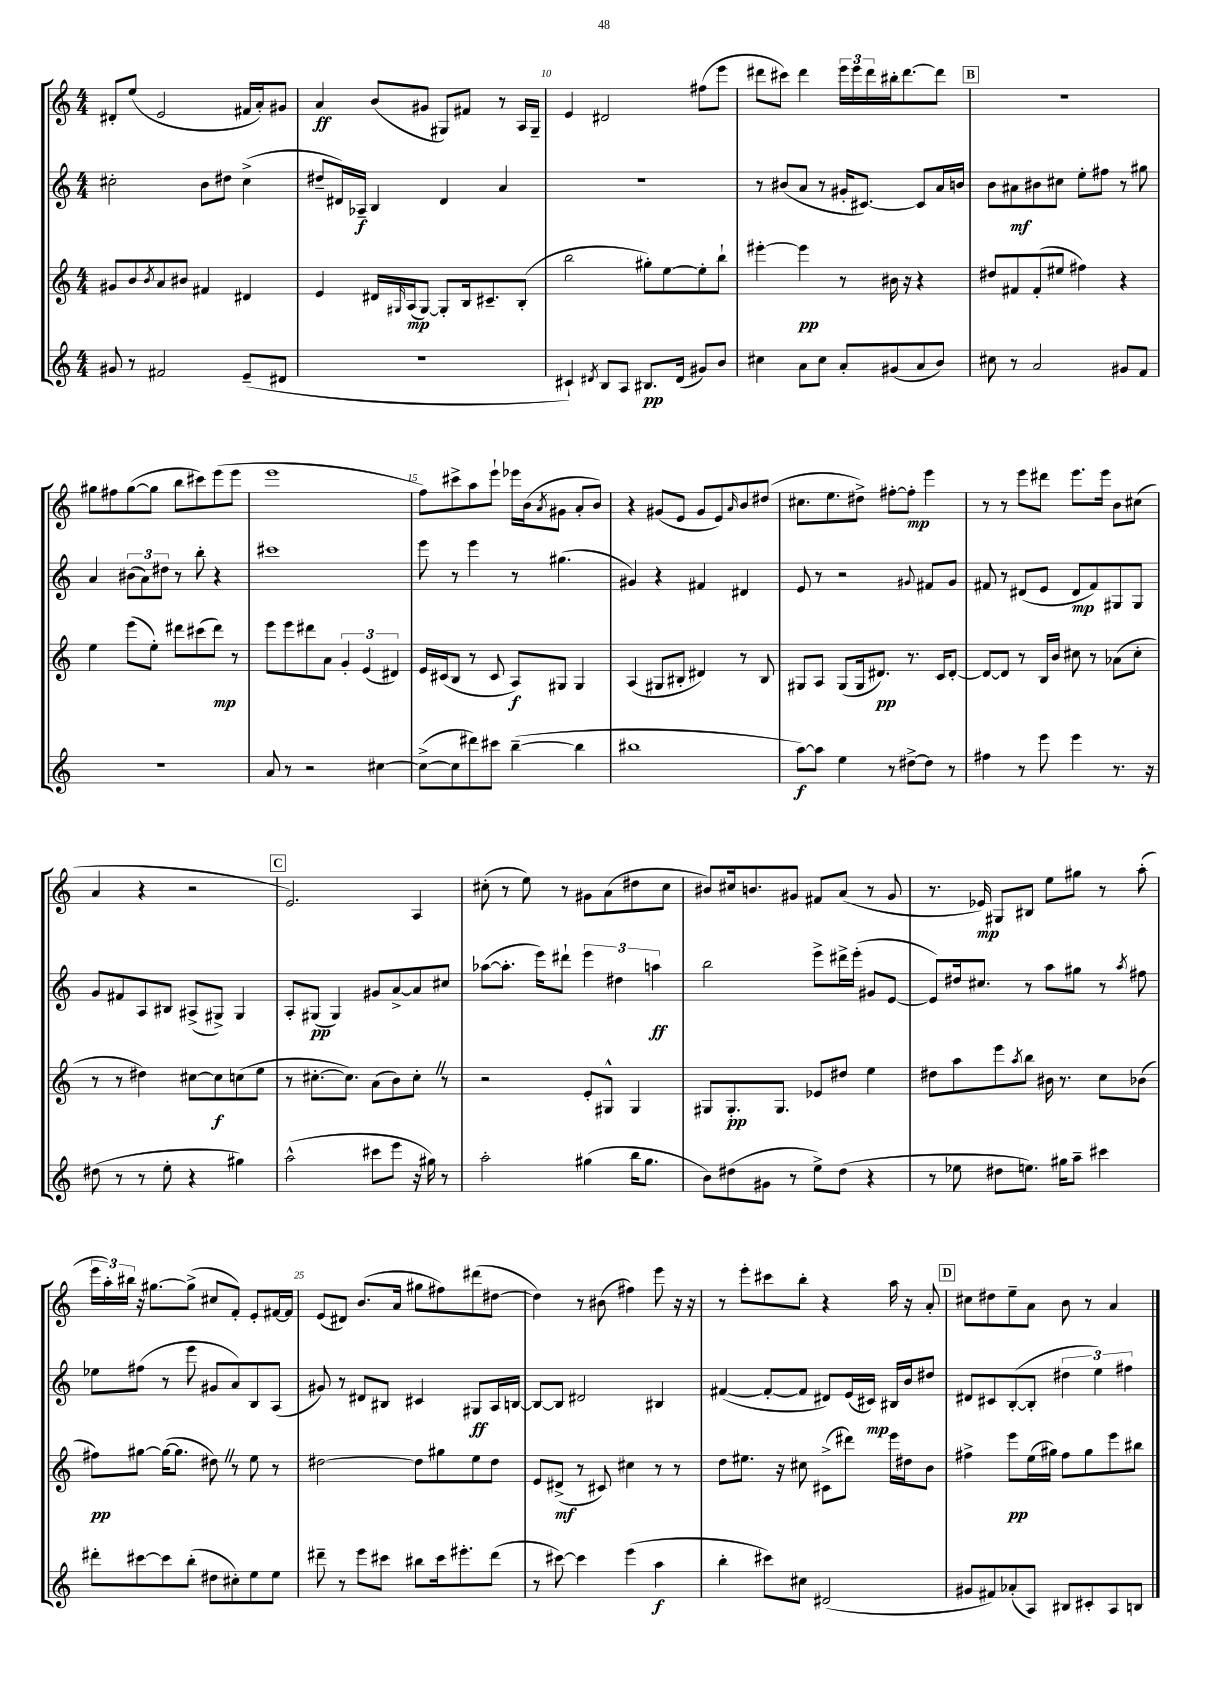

**kern	**dynam	**kern	**dynam	**kern	**dynam	**kern	**dynam
*part4	*part4	*part3	*part3	*part2	*part2	*part1	*part1
*staff4	*staff4	*staff3	*staff3	*staff2	*staff2	*staff1	*staff1
*clefG2	*	*clefG2	*	*clefG2	*	*clefG2	*
*k[]	*	*k[]	*	*k[]	*	*k[]	*
*M4/4	*	*M4/4	*	*M4/4	*	*M4/4	*
=8	=8	=8	=8	=8	=8	=8	=8
8g#X/	.	8g#X/L	.	2cc#X'\	.	8d#X'/L	.
8r	.	8b/	.	.	.	(8ee/J	.
.	.	8qb/	.	.	.	.	.
2f#X/	.	8a/	.	.	.	2e/	.
.	.	8b#X/J	.	.	.	.	.
.	.	4f#X/	.	8b\L	.	.	.
.	.	.	.	8dd#X\J	.	.	.
(8e~/L	.	4d#X/	.	(4cc#^\	.	16f#X/LL	.
.	.	.	.	.	.	16a'/J)	.
8d#X/J	.	.	.	.	.	8g#X/J	.
=9	=9	=9	=9	=9	=9	=9	=9
1r	.	4e/	.	8dd#X~/L	.	4a/	ff
.	.	.	.	16d#X/L)	.	.	.
.	.	.	.	16A-X~/JJ	f	.	.
.	.	16d#X/LL	.	4B/	.	(8b/L	.
.	.	16qqG#X/	.	.	.	.	.
.	.	(16A/J	mp	.	.	.	.
.	.	[8G#/J)	.	.	.	8g#X/J	.
.	.	8G#'/L]	.	4d#/	.	8G#X/L)	.
.	.	16B/k	.	.	.	8f#X/J	.
.	.	8.c#X~/	.	.	.	.	.
.	.	.	.	4a/	.	8r	.
.	.	(8B'/J	.	.	.	16A/LL	.
.	.	.	.	.	.	16G#~/JJ	.
=10	=10	=10	=10	=10	=10	=10	=10
4c#X`/)	.	2bb\	.	1r	.	4e/	.
8qd#X/	.	.	.	.	.	.	.
8B/L	.	.	.	.	.	2d#X/	.
8A/J	.	.	.	.	.	.	.
8.B#X/L	pp	8gg#X'\L)	.	.	.	.	.
.	.	[8ee\	.	.	.	.	.
(16d#/Jk	.	.	.	.	.	.	.
8g#X/L)	.	8ee'\]	.	.	.	(8ff#X\L	.
8b/J	.	8bb`\J	.	.	.	8eee\J	.
=11	=11	=11	=11	=11	=11	=11	=11
4cc#X\	.	[4eee#X'\	.	8r	.	8ddd#X\L	.
.	.	.	.	(8b#X/L	.	8ccc#X\J)	.
8a\L	.	4eee#\]	pp	8a/J	.	4ddd#\	.
8cc#\J	.	.	.	8r	.	.	.
8a'/L	.	8r	.	16g#X'/KL	.	24eee\LL	.
.	.	.	.	.	.	24eee\	.
.	.	.	.	[8.c#X/J)	.	.	.
.	.	.	.	.	.	24ddd#\	.
(8g#X/	.	16b#X\	.	.	.	16bb#X'\J	.
.	.	16r	.	.	.	[8.ddd#\	.
8a/	.	4r	.	8c#/L]	.	.	.
8b/J)	.	.	.	16a/L	.	8ddd#\J]	.
.	.	.	.	16bn/JJ	.	.	.
!!LO:REH:place=s1:t=B
=12	=12	=12	=12	=12	=12	=12	=12
8cc#X\	.	8dd#X/L	.	8b\L	.	1r	.
8r	.	8f#X/	.	8a#X\	mf	.	.
2a/	.	(8f#'/	.	8b#X\	.	.	.
.	.	8ee#X/J	.	8cc#X\J	.	.	.
.	.	4ff#X\)	.	8ee'\L	.	.	.
.	.	.	.	8ff#X\J	.	.	.
8g#X/L	.	4r	.	8r	.	.	.
8f/J	.	.	.	8gg#X\	.	.	.
!!LO:LB:g=z
=13	=13	=13	=13	=13	=13	=13	=13
1r	.	4ee\	.	4a/	.	8gg#X\L	.
.	.	.	.	.	.	8ff#X\	.
.	.	(8eee\L	.	(12b#X\L	.	([8gg#\	.
.	.	.	.	12a\)	.	.	.
.	.	8ee'\J)	.	.	.	8gg#\J]	.
.	.	.	.	12dd#X\J	.	.	.
.	.	8ddd#X\L	.	8r	.	8bb\L	.
.	.	(8ccc#X\	.	8bb'\	.	8ccc#X\)	.
.	.	8ddd#\J)	mp	4r	.	(8eee\	.
.	.	8r	.	.	.	8eee\J	.
=14	=14	=14	=14	=14	=14	=14	=14
8a/	.	8eee\L	.	1ccc#X	.	1eee	.
8r	.	8eee\	.	.	.	.	.
2r	.	8ddd#X\	.	.	.	.	.
.	.	8a\J	.	.	.	.	.
.	.	6g'/	.	.	.	.	.
.	.	(6e/	.	.	.	.	.
[4cc#X\	.	.	.	.	.	.	.
.	.	6d#X/)	.	.	.	.	.
=15	=15	=15	=15	=15	=15	=15	=15
(8cc#^\L_	.	16e/LL	.	8eee\	.	8ff\L)	.
.	.	(16c#X/J	.	.	.	.	.
8cc#\]	.	8B/J	.	8r	.	8ccc#X^\	.
8ddd#X\)	.	8r	.	4eee\	.	8aa\	.
8ccc#X\J	.	8c#/	.	.	.	8eee`\J	.
([4bb~\	.	8A/L)	f	8r	.	16eee-X\LL	.
.	.	.	.	.	.	(16b\J	.
.	.	.	.	.	.	8qa/	.
.	.	8G#X/J	.	(4.gg#X\	.	8g#X\J	.
4bb\]	.	4G#/	.	.	.	8a'/L	.
.	.	.	.	.	.	8b/J)	.
=16	=16	=16	=16	=16	=16	=16	=16
1bb#X	.	(4A/	.	4g#X/)	.	4r	.
.	.	8G#X/L	.	4r	.	(8g#X/L	.
.	.	8B#X'/J	.	.	.	8e/J	.
.	.	4d#X/)	.	4f#X/	.	8g#/L	.
.	.	.	.	.	.	8e/)	.
.	.	.	.	.	.	16qqa/	.
.	.	8r	.	4d#X/	.	8b/	.
.	.	8B#/	.	.	.	(8dd#X/J	.
=17	=17	=17	=17	=17	=17	=17	=17
[8aa\L)	f	8G#X/L	.	8e/	.	8.cc#X\L	.
8aa\J]	.	8A/J	.	8r	.	.	.
.	.	.	.	.	.	8.ee\	.
4ee\	.	(8G#/L	.	2r	.	.	.
.	.	16G#/k	.	.	.	8dd#X^\J)	.
.	.	8.d#X/J)	pp	.	.	.	.
8r	.	.	.	.	.	[8ff#X'\L	.
[8dd#X^\L	.	8.r	.	.	.	8ff#'\J]	mp
.	.	.	.	8qqg#X/	.	.	.
8dd#\J]	.	.	.	8f#X/L	.	4eee\	.
.	.	16c/KL	.	.	.	.	.
8r	.	[8d#'/J	.	8g#/J	.	.	.
=18	=18	=18	=18	=18	=18	=18	=18
4ff#X\	.	8d#/L_	.	8f#X/	.	8r	.
.	.	8d#/J]	.	8r	.	8r	.
8r	.	8r	.	(8d#X/L	.	8eee\L	.
8eee\	.	16B/LL	.	8e/J	.	8ddd#X\J	.
.	.	16b/JJ	.	.	.	.	.
4eee\	.	8cc#X\	.	8d#/L	mp	8.eee\L	.
.	.	8r	.	8f#/)	.	.	.
.	.	.	.	.	.	16eee\Jk	.
8.r	.	(8a-X\L	.	8G#X/	.	8b\L	.
.	.	8cc#'\J	.	8G#/J	.	(8cc#X\J	.
16r	.	.	.	.	.	.	.
!!LO:LB:g=z
=19	=19	=19	=19	=19	=19	=19	=19
(8dd#X\	.	8r	.	8g/L	.	4a/	.
8r	.	8r	.	8f#X/	.	.	.
8r	.	4dd#X\)	.	8A/	.	4r	.
8ee'\	.	.	.	8B#X/J	.	.	.
4r	.	[8cc#X\L	.	(8A#X^/L	.	2r	.
.	.	8cc#\]	f	8G#X^/J)	.	.	.
4gg#X\)	.	(8ccn\	.	4G#/	.	.	.
.	.	8ee\J	.	.	.	.	.
!!LO:REH:place=s1:t=C
=20	=20	=20	=20	=20	=20	=20	=20
(2aa^^\	.	8r	.	8A'/L	.	2.e/)	.
.	.	[8.cc#X'\L	.	(8G#X/J	pp	.	.
.	.	.	.	4G#/)	.	.	.
.	.	8.cc#\J])	.	.	.	.	.
8ccc#X\L	.	(8a\L	.	8g#X/L	.	.	.
8eee\J	.	8b\)	.	[8a^/	.	.	.
16r	.	8cc#'Z\J	.	8a/]	.	4A/	.
16gg#X\)	.	.	.	.	.	.	.
8r	.	8r	.	8cc#X/J	.	.	.
=21	=21	=21	=21	=21	=21	=21	=21
2aa'\	.	2r	.	([8aa-X\L	.	(8cc#X'\	.
.	.	.	.	8.aa-'\J]	.	8r	.
.	.	.	.	.	.	8ee\)	.
.	.	.	.	16eee\KL)	.	.	.
.	.	.	.	8ddd#X`\J	.	8r	.
(4gg#X\	.	8e'/L	.	6eee\	.	8g#X\L	.
.	.	8G#X^^/J	.	.	.	(8a\	.
.	.	.	.	6dd#X\	.	.	.
16bb\KL	.	4G#/	.	.	.	8dd#X\	.
8.gg#\J	.	.	.	.	.	.	.
.	.	.	.	6aan\	ff	.	.
.	.	.	.	.	.	8cc#\J	.
=22	=22	=22	=22	=22	=22	=22	=22
8b\L)	.	8G#X/L	.	2bb\	.	8b#X/L)	.
(8dd#X\	.	8.G#'/	pp	.	.	16cc#X/k	.
.	.	.	.	.	.	8.bn/	.
8g#X\J	.	.	.	.	.	.	.
.	.	8.G#/J	.	.	.	.	.
8r	.	.	.	.	.	8g#X/J	.
8ee^\L)	.	8e-X/L	.	8eee^\L	.	8f#X/L	.
(8dd#\J	.	8dd#X/J	.	16ddd#X^\L	.	(8a/J	.
.	.	.	.	(16eee'\JJ	.	.	.
4r	.	4ee\	.	8g#X/L	.	8r	.
.	.	.	.	[8e/J	.	8g#/	.
=23	=23	=23	=23	=23	=23	=23	=23
8r	.	8dd#X\L	.	8e/L])	.	8.r	.
8ee-X\	.	8aa\	.	16dd#X/k	.	.	.
.	.	.	.	8.cc#X/J	.	16e-X/)	mp
8dd#X\L	.	8eee\	.	.	.	8G#X/L	.
.	.	8qaa/	.	.	.	.	.
8.een\J)	.	8bb\J	.	8r	.	8B#X/J	.
.	.	16b#X\	.	8aa\L	.	8ee\L	.
16gg#X\KL	.	8.r	.	.	.	.	.
8aa~\J	.	.	.	8gg#X\J	.	8gg#X\J	.
4ccc#X\	.	8cc\L	.	8r	.	8r	.
.	.	.	.	8qaa/	.	.	.
.	.	(8b-X\J	.	8ff#X\	.	(8aa'\	.
!!LO:LB:g=z
=24	=24	=24	=24	=24	=24	=24	=24
8ddd#X'\L	.	8ff#X\L)	pp	8ee-X\L	.	24eee\LL	.
.	.	.	.	.	.	24aa'\)	.
.	.	.	.	.	.	24bb#X\JJ	.
[8ccc#X\	.	[8gg#X\J	.	(8ff#X\J	.	16r	.
.	.	.	.	.	.	[8.gg#X\L	.
8ccc#\]	.	(16gg#\KL_	.	8r	.	.	.
.	.	8.gg#\J]	.	.	.	.	.
(8bb'\J	.	.	.	8eee\	.	(8gg#^\J]	.
8dd#X\L	.	8dd#XZ\)	.	8g#X/L	.	8cc#X/L	.
8cc#X'\)	.	8r	.	8a/)	.	8f'/J)	.
8ee\	.	8ee\	.	8B/	.	8e'/L	.
8ee\J	.	8r	.	(8A/J	.	[16f#X/L	.
.	.	.	.	.	.	16f#/JJ]	.
=25	=25	=25	=25	=25	=25	=25	=25
8ddd#X~\	.	[2dd#X\	.	8g#X/)	.	(8e/L	.
8r	.	.	.	8r	.	8d#X/J)	.
8eee\L	.	.	.	8d#X/L	.	(8.b/L	.
8ccc#X\J	.	.	.	8B#X/J	.	.	.
.	.	.	.	.	.	16a/Jk	.
8bb#X\L	.	8dd#\L]	.	4c#X/	.	8gg#X\L	.
16ccc#\k	.	8gg#X\	.	.	.	8ff#X\)	.
8.eee#X'\	.	.	.	.	.	.	.
.	.	8ee\	.	8G#X/L	ff	(8ddd#X\	.
(8ddd#\J	.	8dd#\J	.	16A/L	.	[8dd#X\J	.
.	.	.	.	[16Bn/JJ	.	.	.
=26	=26	=26	=26	=26	=26	=26	=26
8r	.	8e/L	.	8B/L_	.	4dd#\])	.
[8ccc#X\)	.	(8d#X^/J	mf	8B/J]	.	.	.
4ccc#\]	.	8r	.	2d#X/	.	8r	.
.	.	8c#X/)	.	.	.	(8b#X\	.
(4eee\	.	4cc#X\	.	.	.	4ff#X\)	.
4aa\	f	8r	.	4B#X/	.	8eee\	.
.	.	8r	.	.	.	16r	.
.	.	.	.	.	.	16r	.
=27	=27	=27	=27	=27	=27	=27	=27
4bb'\	.	8dd\L	.	([4f#X/	.	8r	.
.	.	8.ee#X\J	.	.	.	8eee'\L	.
8ccc#X\L)	.	.	.	8f#'/L_	.	8ccc#X\	.
.	.	16r	.	.	.	.	.
8cc#X\J	.	8cc#X\	.	8f#/J]	.	8bb'\J	.
(2d#X/	.	(8c#X^\L	.	8d#X/L)	.	4r	.
.	.	8ddd#X\J)	.	(16e/L	.	.	.
.	.	.	.	16c#X/JJ)	mp	.	.
.	.	16eee\LL	.	16B#X/LL	.	16aa\	.
.	.	16dd#X\J	.	16b/J	.	16r	.
.	.	8b\J	.	8dd#X/J	.	8a'/	.
!!LO:REH:place=s1:t=D
=28	=28	=28	=28	=28	=28	=28	=28
8g#X/L	.	4ff#X^\	.	8d#X/L	.	8cc#X\L	.
8f#X/)	.	.	.	8c#X/	.	8dd#X\	.
(8a-X'/	.	8eee\L	pp	([8B'/	.	8ee~\	.
8A/J)	.	(16ee\L	.	8B'/J]	.	8a\J	.
.	.	16gg#X\JJ)	.	.	.	.	.
8B#X/L	.	8ff#\L	.	6dd#X\	.	8b\	.
8c#X'/	.	8gg#\	.	.	.	8r	.
.	.	.	.	6ee\)	.	.	.
8A/	.	8eee\	.	.	.	4a/	.
.	.	.	.	6ff#X\	.	.	.
8Bn/J	.	8bb#X\J	.	.	.	.	.
==	==	==	==	==	==	==	==
*-	*-	*-	*-	*-	*-	*-	*-
